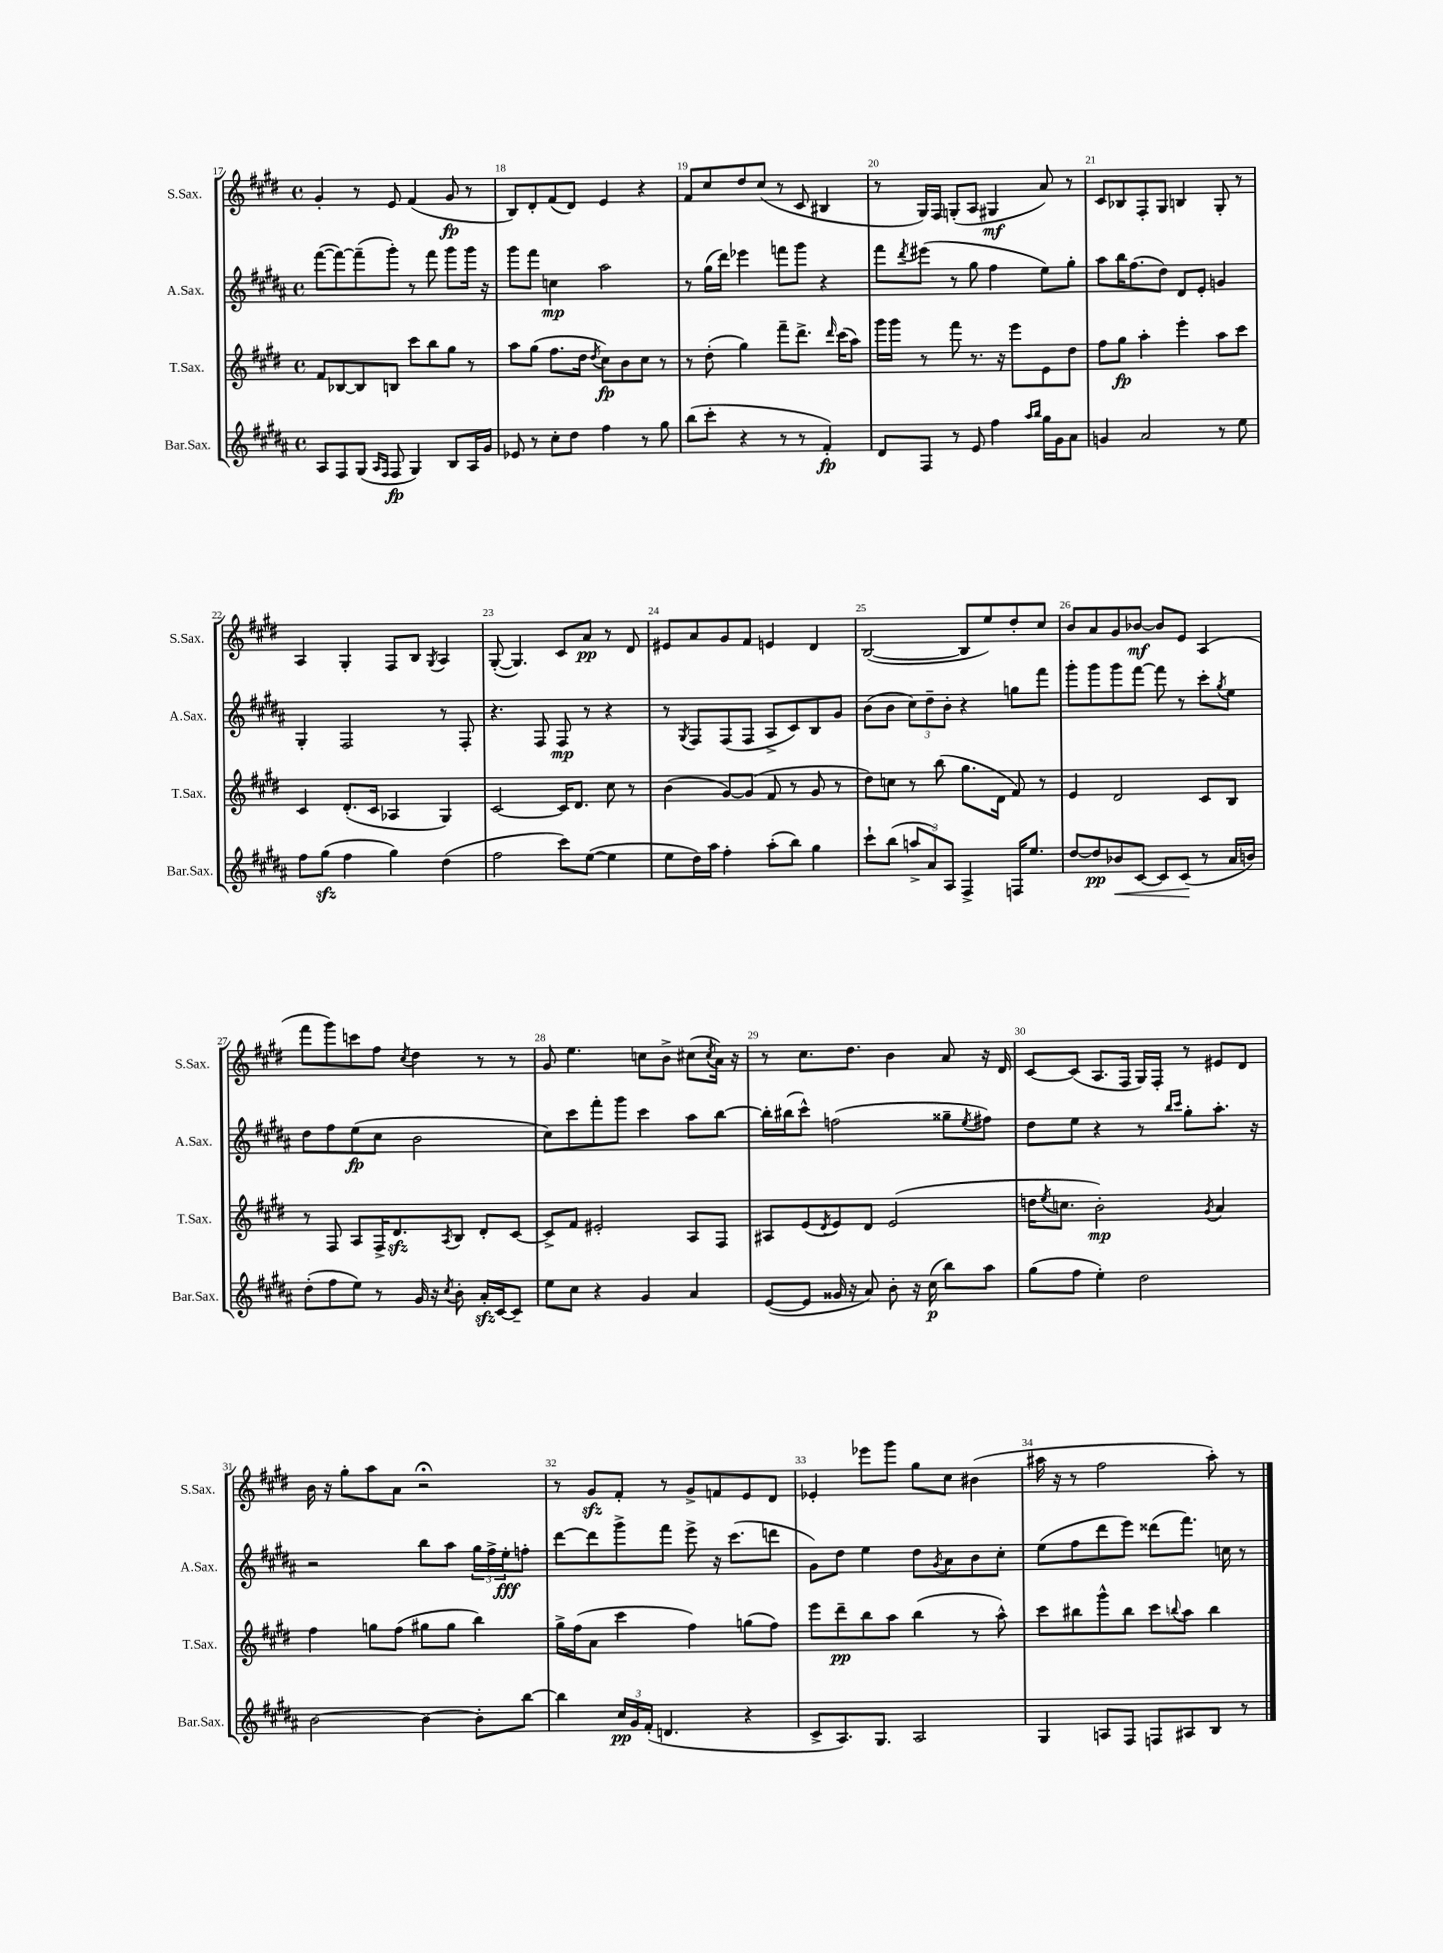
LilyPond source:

<<
\new StaffGroup <<
\new Staff = "s0" \with { instrumentName = "S.Sax." shortInstrumentName = "S.Sax." } {
    \clef treble \key e \major \defaultTimeSignature \time 4/4
    gis'4-. r8 e'8 fis'4( gis'8\fp r8 |
    b8) dis'8-. fis'8( dis'8) e'4 r4 |
    fis'8 cis''8 dis''8 cis''8( r8 cis'8 bis4 |
    r8 gis16) fis16 g8-.( a8 gis4\mf a'8) r8 |
    cis'8 bes8 fis8-. gis8 b4 gis8-. r8 |
    a4 gis4-. fis8 b8 \acciaccatura { gis8 } a4 |
    gis8~-.( gis4.) cis'8 a'8\pp r8 dis'8 |
    eis'8 a'8 gis'8 fis'8 e'4 dis'4 |
    b2~( b8 e''8) dis''8-. cis''8 |
    b'8 a'8 gis'8 bes'8~\mf bes'8 e'8 a4( |
    fis'''8 gis'''8) c'''8 fis''8 \acciaccatura { cis''8 } dis''4 r8 r8 |
    gis'8 e''4. c''8 b'8-> cis''8( \acciaccatura { cis''8 } a'16) r16 |
    r8 cis''8. dis''8. b'4 a'8 r16 dis'16 |
    cis'8~ cis'8( a8. fis16 gis16) fis16-. r8 eis'8 dis'8 |
    b'16 r16 gis''8-. a''8 a'8 r2\fermata |
    r8 gis'8\sfz fis'8-. r8 gis'8-> f'8 e'8 dis'8 |
    ees'4-. ees'''8 gis'''8 gis''8 cis''8 bis'4( |
    ais''16 r16 r8 fis''2 ais''8-.) r8 \bar "|." |
}
\new Staff = "s1" \with { instrumentName = "A.Sax." shortInstrumentName = "A.Sax." } {
    \clef treble \key b \major \defaultTimeSignature \time 4/4
    fis'''8~( fis'''8~) fis'''8--( gis'''8-.) r8 fis'''8 gis'''8 gis'''16 r16 |
    gis'''8 fis'''8 c''4\mp ais''2 |
    r8 gis''16( dis'''16) ees'''4 f'''8 gis'''8 r4 |
    fis'''8 \acciaccatura { dis'''8 } eis'''8( r8 gis''8 fis''4 e''8) gis''8-. |
    ais''8 b''16 fis''8.( dis''8) dis'8 e'8-. g'4 |
    gis4-. fis2 r8 fis8-. |
    r4. fis8 fis8\mp r8 r4 |
    r8 \acciaccatura { gis8 } fis8 fis8( fis8 ais8-> cis'8) b8 gis'8 |
    b'8( b'8 \tuplet 3/2 { cis''8) dis''8-- b'8-. } r4 g''8 fis'''8 |
    gis'''8-. gis'''8 gis'''8 fis'''8~ fis'''8 r8 cis'''8-. \acciaccatura { gis''8 } e''8 |
    dis''8 fis''8 e''8\fp( cis''8 b'2 |
    cis''8) cis'''8 fis'''8-. gis'''8 cis'''4 ais''8 b''8~ |
    b''16-. bis''16( cis'''8-^) f''2( gisis''8-- \acciaccatura { e''8 } fis''8) |
    dis''8 e''8 r4 r8 \grace { b''16 cis'''16 } gis''8-. ais''8.-. r16 |
    r2 b''8 ais''8 \tuplet 3/2 { gis''16 fis''16-> e''16-.\fff } f''8-. |
    dis'''8~ dis'''8 gis'''8-> fis'''8 e'''8-> r16 cis'''8.( d'''8 |
    gis'8) dis''8 e''4 dis''8 \acciaccatura { gis'8 } ais'8 b'8 cis''8-. |
    e''8( fis''8 dis'''8 e'''8) disis'''8( fis'''8.) c''16 r8 \bar "|." |
}
\new Staff = "s2" \with { instrumentName = "T.Sax." shortInstrumentName = "T.Sax." } {
    \clef treble \key e \major \defaultTimeSignature \time 4/4
    fis'8 bes8~ bes8 b8 cis'''8 b''8 gis''8 r8 |
    a''8 gis''8( fis''8. dis''16 \acciaccatura { dis''8 } cis''8\fp) b'8 cis''8 r8 |
    r8 dis''8-.( gis''4) fis'''8-- dis'''8.-> \grace { dis'''16 } cis'''16( a''8) |
    gis'''16 gis'''16 r8 fis'''8 r8. r16 e'''8 e'8 dis''8 |
    fis''8 gis''8\fp a''4-. e'''4-. a''8 cis'''8 |
    cis'4 dis'8.-.( cis'16 aes4 gis4) |
    cis'2~ cis'16 dis'8. cis''8 r8 |
    b'4( gis'8~) gis'8( fis'8 r8 gis'8 r8 |
    dis''8) c''8 r8 b''8( gis''8. dis'16 fis'8) r8 |
    e'4 dis'2 cis'8 b8 |
    r8 fis8 a8 fis16-> dis'8.\sfz \acciaccatura { a8 } b8 dis'8-. cis'8~ |
    cis'8-> fis'8 eis'2-. a8 fis8 |
    ais8 e'8( \acciaccatura { dis'8 } e'8) dis'8 e'2( |
    d''16 \acciaccatura { e''8 } c''8. b'2-.\mp) \acciaccatura { gis'8 } a'4 |
    fis''4 g''8 fis''8( gis''8 gis''8 b''4) |
    gis''16-> fis''16( a'8 cis'''4 fis''4) g''8( fis''8) |
    e'''8 dis'''8--\pp b''8 a''8 b''4( r8 a''8-^) |
    cis'''8 bis''8 gis'''8-^ bis''8 cis'''8 \appoggiatura { b''8 } a''8 b''4 \bar "|." |
}
\new Staff = "s3" \with { instrumentName = "Bar.Sax." shortInstrumentName = "Bar.Sax." } {
    \clef treble \key b \major \defaultTimeSignature \time 4/4
    ais8 fis8 gis8( \grace { ais16 fis16 } fis8\fp gis4) b8 ais16 gis'16 |
    ees'8 r8 cis''8-. dis''8 fis''4 r8 gis''8 |
    b''8( cis'''8-. r4 r8 r8 fis'4-.\fp) |
    dis'8 fis8 r8 e'8 fis''4 \grace { ais''16 b''16 } gis''16 gis'16 ais'8 |
    g'4 ais'2 r8 e''8 |
    fis''8 gis''8\sfz( fis''4 gis''4) dis''4( |
    fis''2 cis'''8) e''8~( e''4 |
    e''8 dis''16) ais''16 fis''4-. ais''8-.( b''8) gis''4 |
    cis'''8-! b''8( \tuplet 3/2 { a''8-> ais'8) ais8 } fis4-> f16 e''8. |
    dis''8~ dis''8\pp bes'8\< cis'8~ cis'8 cis'8\!( r8 ais'16 b'16) |
    dis''8-.( fis''8 e''8) r8 gis'16 r16 \acciaccatura { cis''8 } b'8-. ais'16-.\sfz cis'16~ cis'8-- |
    e''8 cis''8 r4 gis'4 ais'4 |
    e'8~( e'8 gisis'16 r16 ais'8) b'8-. r16 cis''16\p( b''8) ais''8 |
    gis''8( fis''8 e''4-.) dis''2 |
    b'2~ b'4~ b'8-. b''8~ |
    b''4 \tuplet 3/2 { cis''16\pp gis'16 fis'16-.( } d'4. r4 |
    cis'8-> ais8.) gis8. ais2 |
    gis4 a8 fis8 f8 ais8 b8 r8 \bar "|." |
}
>>
>>
\layout { \context { \Score currentBarNumber = #17 \override BarNumber.break-visibility = ##(#f #t #t) barNumberVisibility = #all-bar-numbers-visible } }
